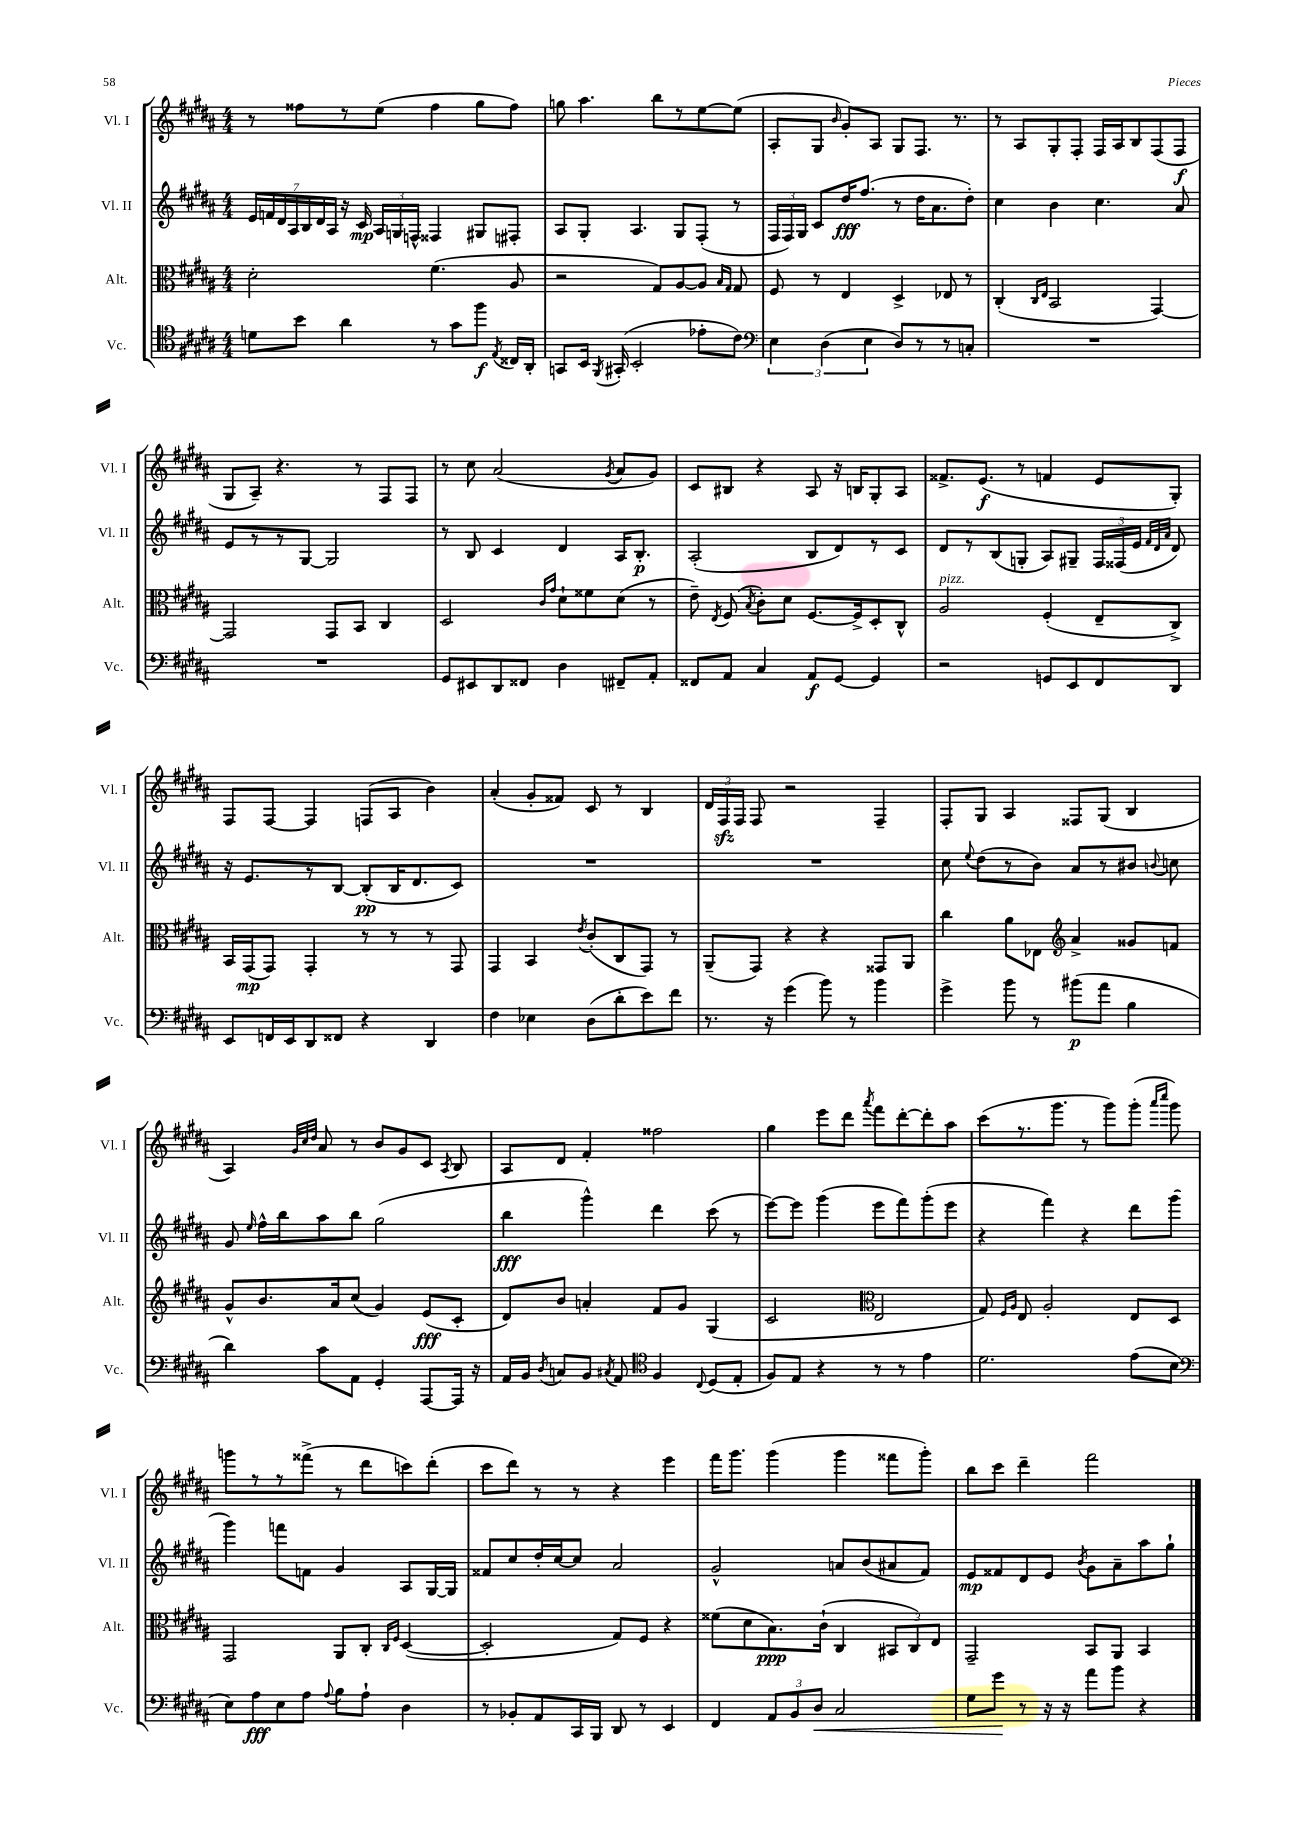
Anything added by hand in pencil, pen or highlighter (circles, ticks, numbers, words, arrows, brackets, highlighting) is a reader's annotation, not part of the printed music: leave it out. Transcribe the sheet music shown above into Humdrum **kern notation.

**kern	**dynam	**kern	**dynam	**kern	**dynam	**kern	**dynam
*part4	*part4	*part3	*part3	*part2	*part2	*part1	*part1
*staff4	*staff4	*staff3	*staff3	*staff2	*staff2	*staff1	*staff1
*I"Vc.	*	*I"Alt.	*	*I"Vl. II	*	*I"Vl. I	*
*I'Vc.	*	*I'Alt.	*	*I'Vl. II	*	*I'Vl. I	*
*clefC4	*	*clefC3	*	*clefG2	*	*clefG2	*
*k[f#c#g#d#a#]	*	*k[f#c#g#d#a#]	*	*k[f#c#g#d#a#]	*	*k[f#c#g#d#a#]	*
*M4/4	*	*M4/4	*	*M4/4	*	*M4/4	*
=32	=32	=32	=32	=32	=32	=32	=32
8dn\L	.	2d#'\	.	28e/LL	.	8r	.
.	.	.	.	28fn/	.	.	.
.	.	.	.	28d#/	.	.	.
.	.	.	.	28A#/	.	.	.
8b\J	.	.	.	.	.	8ff##X\L	.
.	.	.	.	28B/	.	.	.
.	.	.	.	28d#/	.	.	.
.	.	.	.	28A#/JJ	.	.	.
4a#\	.	.	.	16r	.	8r	.
.	.	.	.	16c#/	mp	.	.
.	.	.	.	24A#/LL	.	(8ee\J	.
.	.	.	.	24Gn/	.	.	.
.	.	.	.	24Fn^^/JJ	.	.	.
8r	.	(4.f#\	.	4F##X/	.	4ff##\	.
8g#\L	.	.	.	.	.	.	.
8ff#\J	f	.	.	8G#X/L	.	8gg#\L	.
8qE/	.	.	.	.	.	.	.
16C##X/LL	.	8A#/	.	8F#X'/J	.	8ff##\J)	.
16AA#'/JJ	.	.	.	.	.	.	.
=33	=33	=33	=33	=33	=33	=33	=33
8GGn/L	.	2r	.	8A#/L	.	8ggn\	.
16BB/Jk	.	.	.	8G#'/J	.	4.aa#\	.
8qFF#/	.	.	.	.	.	.	.
(16GG#X'/	.	.	.	.	.	.	.
2BB'/	.	.	.	4.A#/	.	.	.
.	.	8G#/L)	.	.	.	8bb\L	.
.	.	[8A#/	.	8G#/L	.	8r	.
8e-X'\L	.	8A#/J]	.	(8F#'/J	.	[8ee\	.
.	.	16qqB/LL	.	.	.	.	.
.	.	16qqG#/JJ	.	.	.	.	.
8c#\J)	.	8G#/	.	8r	.	(8ee\J]	.
=34	=34	=34	=34	=34	=34	=34	=34
*clefF4	*	*	*	*	*	*	*
6E\	.	8F#/	.	24F#/LL	.	8A#'/L	.
.	.	.	.	24F#/)	.	.	.
.	.	.	.	24G#/JJ	.	.	.
.	.	8r	.	8c#/L	.	8G#/J	.
(6D#\	.	.	.	.	.	.	.
.	.	.	.	.	.	16qqb/	.
.	.	4E/	.	16dd#/K	fff	8g#'/L)	.
.	.	.	.	(8.ff#/J	.	.	.
6E\	.	.	.	.	.	.	.
.	.	.	.	.	.	8A#/J	.
8D#/L)	.	4D#^/	.	8r	.	8G#/L	.
8r	.	.	.	16dd#\KL	.	8.F#/J	.
.	.	.	.	8.a#\	.	.	.
8r	.	8E-X/	.	.	.	.	.
.	.	.	.	.	.	8.r	.
8Cn'/J	.	8r	.	8dd#'\J)	.	.	.
=35	=35	=35	=35	=35	=35	=35	=35
1r	.	(4C#'/	.	4cc#\	.	8r	.
.	.	.	.	.	.	8A#/L	.
.	.	16qqC#/LL	.	.	.	.	.
.	.	16qqE/JJ	.	.	.	.	.
.	.	2BB/	.	4b\	.	8G#'/	.
.	.	.	.	.	.	8F#'/J	.
.	.	.	.	4.cc#\	.	16F#/LL	.
.	.	.	.	.	.	16A#/J	.
.	.	.	.	.	.	8B/	.
.	.	[4GG#/)	.	.	.	(8F#/	.
.	.	.	.	8a#/	.	8F#/J	f
!!LO:LB:g=z
=36	=36	=36	=36	=36	=36	=36	=36
1r	.	2GG#/]	.	8e/L	.	8G#/L	.
.	.	.	.	8r	.	8A#~/J)	.
.	.	.	.	8r	.	4.r	.
.	.	.	.	[8G#/J	.	.	.
.	.	8GG#/L	.	2G#/]	.	.	.
.	.	8BB/J	.	.	.	8r	.
.	.	4C#/	.	.	.	8F#/L	.
.	.	.	.	.	.	8F#/J	.
=37	=37	=37	=37	=37	=37	=37	=37
8GG#/L	.	2D#/	.	8r	.	8r	.
8EE#X/	.	.	.	8B/	.	8cc#\	.
8DD#/	.	.	.	4c#/	.	(2a#/	.
8FF##X/J	.	.	.	.	.	.	.
.	.	16qqc#/LL	.	.	.	.	.
.	.	16qqg#/JJ	.	.	.	.	.
4D#\	.	8d#`\L	.	4d#/	.	.	.
.	.	8f##X\	.	.	.	.	.
.	.	.	.	.	.	8qg#/	.
8FF#X~/L	.	(8d#\J	.	16A#/KL	.	8a#/L	.
.	.	.	.	8.B'/J	p	.	.
8AA#'/J	.	8r	.	.	.	8g#/J)	.
=38	=38	=38	=38	=38	=38	=38	=38
8FF##X/L	.	8e~\)	.	(2A#'/	.	8c#/L	.
.	.	8qE/	.	.	.	.	.
8AA#/J	.	(8F#/	.	.	.	8B#X/J	.
.	.	8qB/	.	.	.	.	.
4C#/	.	8c#'\L)	.	.	.	4r	.
.	.	8d#\J	.	.	.	.	.
8AA#/L	f	[8.F#/L	.	8B/L	.	8A#/	.
[8GG#/J	.	.	.	8d#/)	.	16r	.
.	.	16F#^/k]	.	.	.	16Bn/KL	.
4GG#/]	.	8D#'/	.	8r	.	8G#'/	.
.	.	8C#^^/J	.	8c#/J	.	8A#/J	.
=39	=39	=39	=39	=39	=39	=39	=39
!	!	!LO:TX:a:i:t=pizz.	!	!	!	!	!
2r	.	2A#/	.	8d#/L	.	8.f##X^/L	.
.	.	.	.	8r	.	.	.
.	.	.	.	.	.	(8.e/J	f
.	.	.	.	(8B/	.	.	.
.	.	.	.	8Gn'/J	.	8r	.
8GGn/L	.	(4F#'/	.	8A#/L)	.	4fn/	.
8EE/	.	.	.	8G#X~/J	.	.	.
8FF#/	.	8E~/L	.	24F#/LL	.	8e/L	.
.	.	.	.	(24F##X/	.	.	.
.	.	.	.	24e/JJ	.	.	.
.	.	.	.	32qqf#/LLL	.	.	.
.	.	.	.	32qqd#/	.	.	.
.	.	.	.	32qqa#/JJJ	.	.	.
8DD#/J	.	8C#^/J)	.	8d#/)	.	8G#'/J)	.
!!LO:LB:g=z
=40	=40	=40	=40	=40	=40	=40	=40
8EE/L	.	16BB/LL	.	16r	.	8F#/L	.
.	.	(16GG#/J	mp	8.e/L	.	.	.
16FFn/L	.	8GG#/J)	.	.	.	[8F#/J	.
16EE/J	.	.	.	.	.	.	.
8DD#/	.	4GG#'/	.	8r	.	4F#/]	.
8FF##X/J	.	.	.	[8B/J	.	.	.
4r	.	8r	.	(8B'/L]	pp	(8Fn/L	.
.	.	8r	.	16B/K	.	8A#/J	.
.	.	.	.	8.d#/	.	.	.
4DD#/	.	8r	.	.	.	4b\)	.
.	.	8GG#/	.	8c#/J)	.	.	.
=41	=41	=41	=41	=41	=41	=41	=41
4F#\	.	4GG#/	.	1r	.	(4a#'/	.
4E-X\	.	4BB/	.	.	.	8g#'/L	.
.	.	.	.	.	.	8f##X/J)	.
.	.	8qe/	.	.	.	.	.
(8D#\L	.	(8c#'/L	.	.	.	8c#/	.
8d#'\	.	8C#/	.	.	.	8r	.
8e\)	.	8GG#/J)	.	.	.	4B/	.
8f#\J	.	8r	.	.	.	.	.
=42	=42	=42	=42	=42	=42	=42	=42
8.r	.	(8AA#~/L	.	1r	.	24d#/LL	.
.	.	.	.	.	.	24F#zz/	.
.	.	.	.	.	.	24F#/JJ	.
.	.	8GG#/J)	.	.	.	8F#/	.
16r	.	.	.	.	.	.	.
(4g#\	.	4r	.	.	.	2r	.
8b\)	.	4r	.	.	.	.	.
8r	.	.	.	.	.	.	.
4b\	.	8GG##X/L	.	.	.	4F#~/	.
.	.	8AA#/J	.	.	.	.	.
=43	=43	=43	=43	=43	=43	=43	=43
4g#^\	.	4cc#\	.	8cc#\	.	8F#'/L	.
.	.	.	.	8qqee/	.	.	.
.	.	.	.	(8dd#\L	.	8G#/J	.
8b\	.	8a#\L	.	8r	.	4A#/	.
8r	.	8E-X\J	.	8b\J)	.	.	.
*	*	*clefG2	*	*	*	*	*
(8b#X\L	p	4a#^/	.	8a#/L	.	8F##X/L	.
8a#\J	.	.	.	8r	.	(8G#/J	.
4B\	.	8g##X/L	.	8b#X/J	.	4B/	.
.	.	.	.	8qqbn/	.	.	.
.	.	8fn/J	.	8ccn\	.	.	.
!!LO:LB:g=z
=44	=44	=44	=44	=44	=44	=44	=44
4d#\)	.	8g#^^/L	.	8g#/	.	4A#/)	.
.	.	.	.	16qqee/	.	.	.
.	.	8.b/	.	16ff#^^\LL	.	.	.
.	.	.	.	16bb\J	.	.	.
.	.	.	.	.	.	32qqg#/LLL	.
.	.	.	.	.	.	32qqcc#/	.
.	.	.	.	.	.	32qqdd#/JJJ	.
8c#\L	.	.	.	8aa#\	.	8a#/	.
.	.	16a#/k	.	.	.	.	.
8AA#\J	.	(8cc#/J	.	8bb\J	.	8r	.
4GG#'/	.	4g#/)	.	(2gg#\	.	8b/L	.
.	.	.	.	.	.	8g#/	.
[8AAA#/L	.	(8e/L	fff	.	.	8c#/J	.
.	.	.	.	.	.	8qA#/	.
16AAA#/Jk]	.	8c#'/J	.	.	.	8B/	.
16r	.	.	.	.	.	.	.
=45	=45	=45	=45	=45	=45	=45	=45
16AA#/LL	.	8d#/L)	.	4bb\	fff	8A#/L	.
16BB/JJ	.	.	.	.	.	.	.
8qD#/	.	.	.	.	.	.	.
8Cn/L	.	8b/J	.	.	.	8d#/J	.
8BB/J	.	4an'/	.	4ggg#^^\)	.	4f#'/	.
8qC#X/	.	.	.	.	.	.	.
8AA#/	.	.	.	.	.	.	.
*clefC4	*	*	*	*	*	*	*
4F#/	.	8f#/L	.	4ddd#\	.	2ff##X\	.
.	.	8g#/J	.	.	.	.	.
8qqC#/	.	.	.	.	.	.	.
(8D#/L	.	(4G#/	.	(8ccc#\	.	.	.
8E'/J	.	.	.	8r	.	.	.
=46	=46	=46	=46	=46	=46	=46	=46
8F#/L)	.	2c#/	.	[8eee\L)	.	4gg#\	.
8E/J	.	.	.	8eee\J]	.	.	.
4r	.	.	.	(4ggg#\	.	8eee\L	.
.	.	.	.	.	.	8ddd#\J	.
*	*	*clefC3	*	*	*	*	*
.	.	.	.	.	.	8qaaa#/	.
8r	.	2E/	.	8eee\L	.	8fff#\L	.
8r	.	.	.	8fff#\)	.	[8ddd#'\	.
4e\	.	.	.	(8ggg#'\	.	8ddd#'\]	.
.	.	.	.	8eee\J	.	8aa#\J	.
=47	=47	=47	=47	=47	=47	=47	=47
2.d#\	.	8G#/)	.	4r	.	(8ccc#\L	.
.	.	16qqF#/LL	.	.	.	.	.
.	.	16qqA#/JJ	.	.	.	.	.
.	.	8E/	.	.	.	8.r	.
.	.	2A#'/	.	4fff#\)	.	.	.
.	.	.	.	.	.	8.ggg#\J	.
.	.	.	.	4r	.	8r	.
.	.	.	.	.	.	8ggg#\L)	.
(8e\L	.	8E/L	.	8ddd#\L	.	(8ggg#'\J	.
.	.	.	.	.	.	16qqaaa#/LL	.
.	.	.	.	.	.	16qqcccc#/JJ	.
8B\J	.	8D#/J	.	(8ggg#\J	.	8ggg#\)	.
!!LO:LB:g=z
=48	=48	=48	=48	=48	=48	=48	=48
*clefF4	*	*	*	*	*	*	*
8E\L)	.	2GG#/	.	4ggg#\)	.	8gggn\L	.
8A#\	fff	.	.	.	.	8r	.
8E\	.	.	.	8fffn\L	.	8r	.
8A#\J	.	.	.	8fn\J	.	(8fff##X^\J	.
8qqA#/	.	.	.	.	.	.	.
8B\L	.	8AA#/L	.	4g#/	.	8r	.
8A#`\J	.	8C#'/J	.	.	.	8ddd#\L	.
.	.	16qqC#/LL	.	.	.	.	.
.	.	16qqF#/JJ	.	.	.	.	.
4D#\	.	([4D#/	.	8A#/L	.	8cccn\)	.
.	.	.	.	[16G#/L	.	(8ddd#'\J	.
.	.	.	.	16G#/JJ]	.	.	.
=49	=49	=49	=49	=49	=49	=49	=49
8r	.	2D#'/]	.	8f##X/L	.	8ccc#\L	.
8BB-X'/L	.	.	.	8cc#/	.	8ddd#\J)	.
8AA#/	.	.	.	16dd#'/L	.	8r	.
.	.	.	.	[16cc#/J	.	.	.
16CC#/L	.	.	.	8cc#/J]	.	8r	.
16BBB/JJ	.	.	.	.	.	.	.
8DD#/	.	8G#/L)	.	2a#/	.	4r	.
8r	.	8F#/J	.	.	.	.	.
4EE/	.	4r	.	.	.	4eee\	.
=50	=50	=50	=50	=50	=50	=50	=50
4FF#/	.	(8f##X\L	.	2g#^^/	.	16fff#\KL	.
.	.	.	.	.	.	8.ggg#\J	.
.	.	8d#\	.	.	.	.	.
12AA#/L	.	8.B\)	ppp	.	.	(4ggg#\	.
12BB/	.	.	.	.	.	.	.
!	!LO:HP:b	!	!	!	!	!	!
12D#/J	<	.	.	.	.	.	.
.	.	(16c#`\Jk	.	.	.	.	.
2C#/	.	4C#/	.	8an/L	.	4ggg#\	.
.	.	.	.	(8b/	.	.	.
.	.	12BB#X/L	.	8a#X/	.	8fff##X\L	.
.	.	12C#/)	.	.	.	.	.
.	.	.	.	8f#/J)	.	8ggg#'\J)	.
.	.	12E/J	.	.	.	.	.
=51	=51	=51	=51	=51	=51	=51	=51
8G#\L	.	2GG#~/	.	8e/L	mp	8bb\L	.
8g#\J	.	.	.	8f##X/	.	8ccc#\J	.
8r	[	.	.	8d#/	.	4ddd#~\	.
16r	.	.	.	8e/J	.	.	.
16r	.	.	.	.	.	.	.
.	.	.	.	8qb/	.	.	.
8a#\L	.	8BB/L	.	8g#\L	.	2fff#\	.
8b\J	.	8AA#/J	.	8a#~\	.	.	.
4r	.	4BB/	.	8aa#\	.	.	.
.	.	.	.	8gg#`\J	.	.	.
==	==	==	==	==	==	==	==
*-	*-	*-	*-	*-	*-	*-	*-
